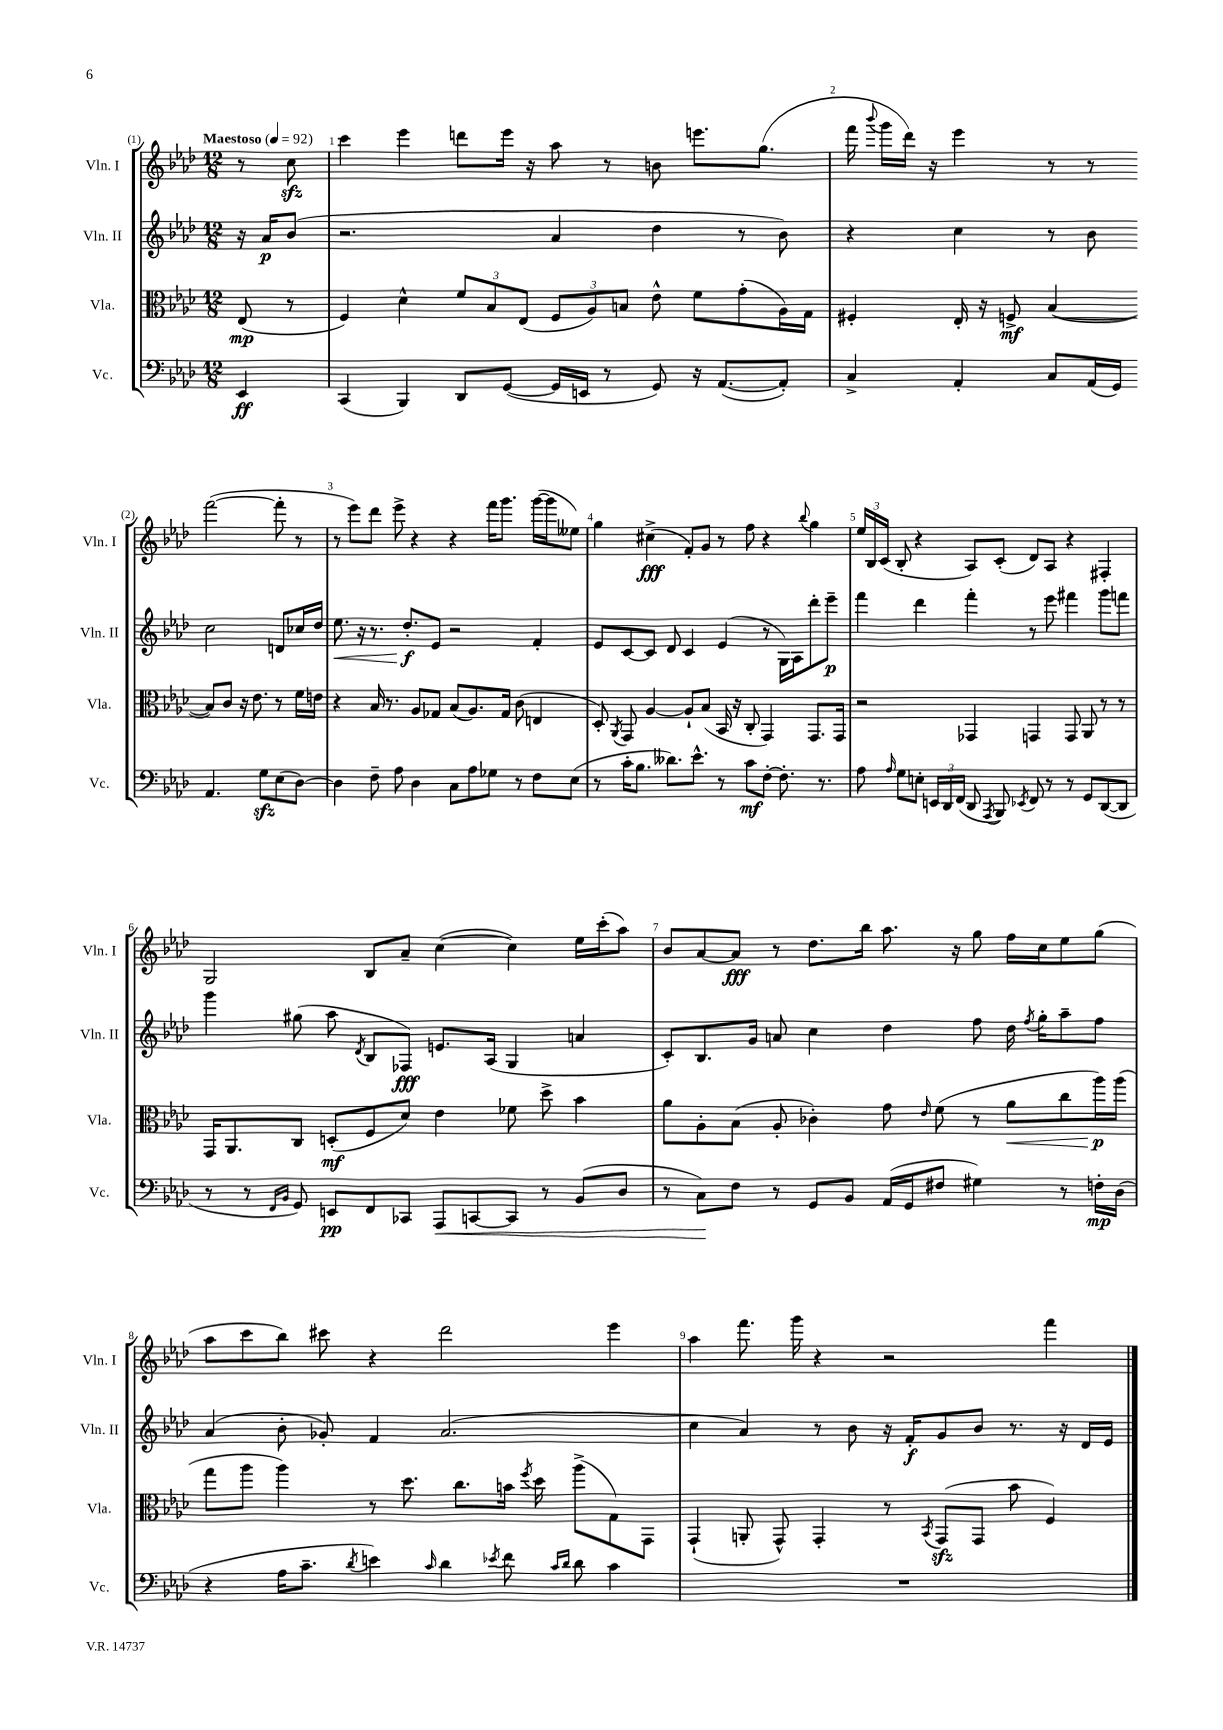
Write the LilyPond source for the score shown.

<<
\new StaffGroup <<
\new Staff = "s0" \with { instrumentName = "Vln. I" shortInstrumentName = "Vln. I" } {
    \clef treble \key aes \major \numericTimeSignature \time 12/8 \partial 4 \tempo "Maestoso" 4 = 92
    \autoBeamOff r8 c''8\sfz |
    c'''4 ees'''4 d'''8[ ees'''16] r16 aes''8 r8 b'8 e'''8.[ g''8.]( |
    f'''16 \appoggiatura { bes'''8 } g'''16[ des'''16]) r16 ees'''4 r8 r8 f'''2~( f'''8-. r8 |
    r8 ees'''8[) des'''8] ees'''8-> r4 r4 f'''16[ g'''8.] g'''16[~( g'''16 eeses''8]) |
    g''4 cis''4->\fff( f'8[-.) g'8] r8 f''8 r4 \appoggiatura { bes''8 } g''4 |
    \tuplet 3/2 { ees''16[ bes16 c'16]( } bes8-. r4 aes8[) c'8]-.( des'8[) aes8] r4 fis4-. |
    g2 bes8[ aes'8]-- c''4~( c''4) ees''16[ c'''16-.( aes''8]) |
    bes'8[ aes'8~ aes'8]\fff r8 des''8.[ bes''16] aes''8. r16 g''8 f''16[ c''16 ees''8 g''8]( |
    aes''8[ c'''8 bes''8]) cis'''8 r4 des'''2 ees'''4 |
    aes''4 f'''8. g'''16 r4 r2 f'''4 \bar "|." |
}
\new Staff = "s1" \with { instrumentName = "Vln. II" shortInstrumentName = "Vln. II" } {
    \clef treble \key aes \major \numericTimeSignature \time 12/8 \partial 4
    \autoBeamOff r16 aes'16[\p bes'8]( |
    r2. aes'4 des''4 r8 bes'8) |
    r4 c''4 r8 bes'8 c''2 d'8[ ces''16 des''16] |
    ees''8.\< r16 r8. des''8.[-.\f\! ees'8] r2 f'4-. |
    ees'8[ c'8~ c'8] des'8 c'4 ees'4( r8 g16[) aes16 des'''8-. ees'''8]--\p |
    f'''4 des'''4 f'''4-. r8 ees'''8 fis'''4 g'''8[ f'''8] |
    g'''4 gis''8( aes''8 \acciaccatura { des'8 } bes8[ fes8]\fff) e'8.[ aes16]( g4 a'4 |
    c'8[-.) bes8. g'16] a'8 c''4 des''4 f''8 des''16 \acciaccatura { f''8 } g''16[-. aes''8-- f''8] |
    aes'4( bes'8-. ges'8-.) f'4 aes'2.( |
    c''4 aes'4) r8 bes'8 r16 f'16[-.\f g'8 bes'8] r8. r16 des'16[ ees'16] \bar "|." |
}
\new Staff = "s2" \with { instrumentName = "Vla." shortInstrumentName = "Vla." } {
    \clef alto \key aes \major \numericTimeSignature \time 12/8 \partial 4
    \autoBeamOff ees8\mp( r8 |
    f4) des'4-^ \tuplet 3/2 { f'8[ bes8 ees8]( } \tuplet 3/2 { f8[ aes8) b8] } ees'8-^ f'8[ g'8-.( aes16) g16] |
    fis4-. ees16-. r16 f8->\mf bes4~( bes8[) c'8] r16 ees'8. r8 f'16[ e'16] |
    r4 bes16 r8. aes8[ ges8] bes8[( aes8.) ges16] c'8( e4 |
    des8-.) \acciaccatura { aes,8 } g,8 aes4~ aes8[-! bes8]( bes,16 r16 c8-. g,4) g,8.[ g,16] |
    r2 ges,4 g,4 g,8 aes,8 r8 r8 |
    g,16[ aes,8. c8] d8[-.\mf( f8 des'8]) ees'4 fes'8 des''8-> bes'4 |
    aes'8[ aes8-. bes8]( aes8-. ces'4-.) g'8 \grace { ees'16 } f'8( r8 aes'8[\< c''8 aes''16\p\!) aes''16]( |
    g''8[ aes''8] aes''4) r8 des''8. c''8.[ b'16] \acciaccatura { f''8 } des''16 aes''8[->( g8) g,8] |
    g,4-!( a,8-. g,8-^) g,4-. r8 \acciaccatura { bes,8 } g,8[\sfz( g,8] bes'8 f4) \bar "|." |
}
\new Staff = "s3" \with { instrumentName = "Vc." shortInstrumentName = "Vc." } {
    \clef bass \key aes \major \numericTimeSignature \time 12/8 \partial 4
    \autoBeamOff ees,4\ff |
    c,4( bes,,4) des,8[ g,8]~( g,16[ e,16] r8 g,8) r16 aes,8.[~( aes,8]-.) |
    c4-> aes,4-. c8[ aes,16( g,16]) aes,4. g8[\sfz ees8( des8]~) |
    des4 f8-- aes8 des4 c8[ aes8 ges8] r8 f8[ ees8]( |
    r8 c'16[-. bes8.] deses'8.[) ees'8.]-^ r8 c'8[\mf f8]~-. f8.-. r8. |
    aes8 \grace { aes16 } g8[ e8]-. \tuplet 3/2 { e,16[ des,16 f,16]( } des,8 \acciaccatura { aes,,8 } bes,,8) \acciaccatura { ees,8 } f,8 r8 r8 g,8[ des,8~( des,8] |
    r8 r8 \grace { f,16[ bes,16] } g,8) e,8[\pp f,8 ces,8] aes,,8[\< c,8~ c,8] r8 bes,8[( des8] |
    r8 c8[\!) f8] r8 g,8[ bes,8] aes,16[( g,16 fis8] gis4) r8 f16[-.\mp des16]( |
    r4 aes16[ c'8.]-- \acciaccatura { des'8 } e'4) \grace { c'16 } des'4 \acciaccatura { ees'8 } f'8 \grace { c'16[ des'16] } des'8 c'4 |
    R1. \bar "|." |
}
>>
>>
\layout { \context { \Score \override BarNumber.break-visibility = ##(#f #t #t) barNumberVisibility = #all-bar-numbers-visible } }
